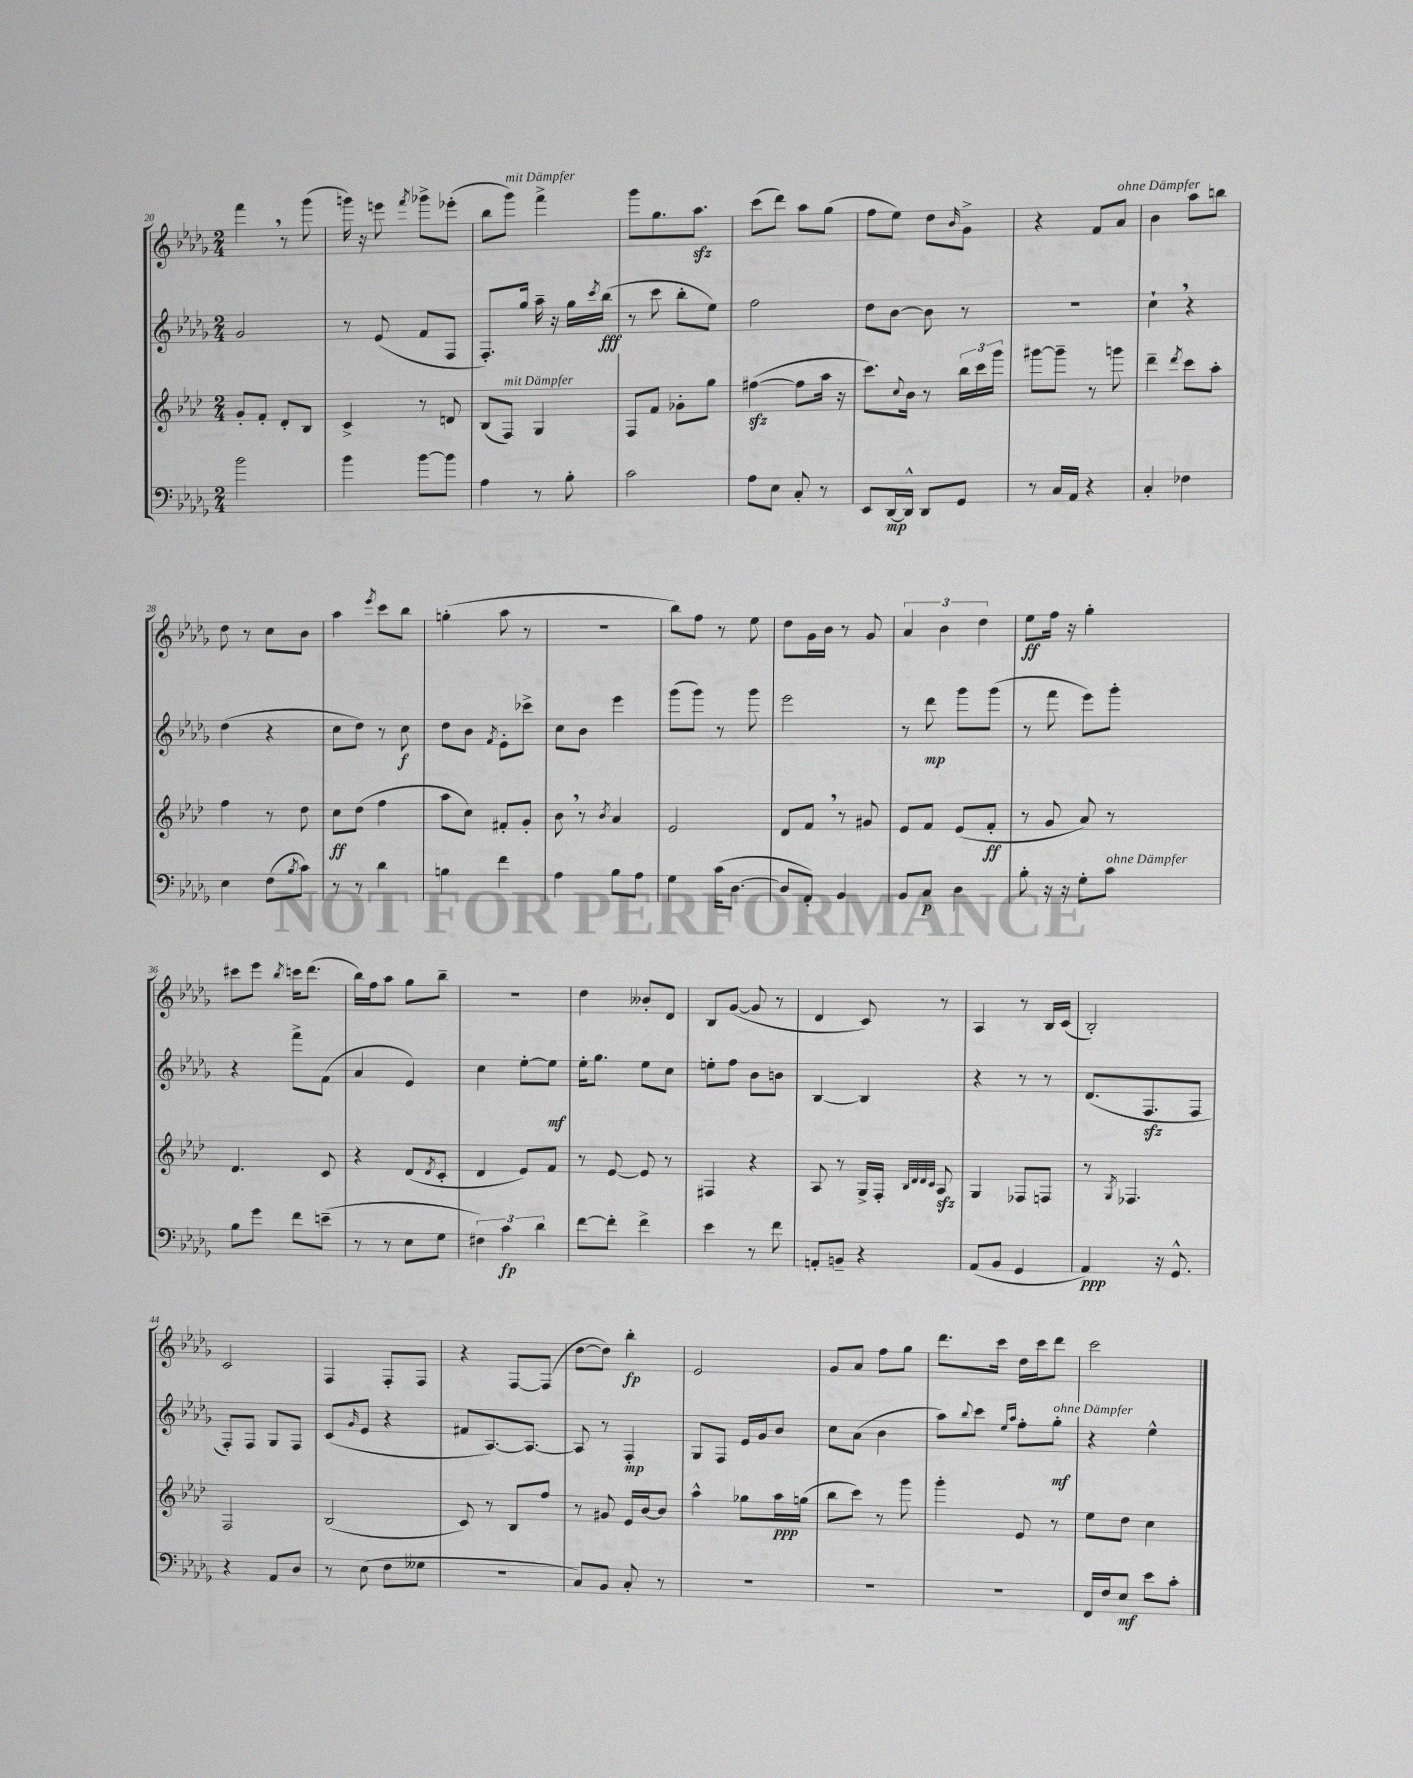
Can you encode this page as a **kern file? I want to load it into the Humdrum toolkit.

**kern	**dynam	**kern	**dynam	**kern	**dynam	**kern	**dynam
*part4	*part4	*part3	*part3	*part2	*part2	*part1	*part1
*staff4	*staff4	*staff3	*staff3	*staff2	*staff2	*staff1	*staff1
*clefF4	*	*clefG2	*	*clefG2	*	*clefG2	*
*k[b-e-a-d-g-]	*	*k[b-e-a-d-]	*	*k[b-e-a-d-g-]	*	*k[b-e-a-d-g-]	*
*M2/4	*	*M2/4	*	*M2/4	*	*M2/4	*
=20	=20	=20	=20	=20	=20	=20	=20
2b-\	.	8g'/L	.	2g-/	.	4fff,\	.
.	.	8f'/J	.	.	.	.	.
.	.	8d-'/L	.	.	.	8r	.
.	.	8B-/J	.	.	.	(8ggg-\	.
=21	=21	=21	=21	=21	=21	=21	=21
4b-\	.	4c^/	.	8r	.	16gggn\)	.
.	.	.	.	.	.	16r	.
.	.	.	.	(8e-/	.	8eeen\	.
.	.	.	.	.	.	8qfff/	.
[8b-\L	.	8r	.	8f/L	.	8ggg-X^\L	.
8b-\J]	.	8dn/	.	8F/J	.	(8eee-X'\J	.
=22	=22	=22	=22	=22	=22	=22	=22
4A-\	.	(8B-/L	.	8.F'/L)	.	8bb-\L	.
!	!	!	!	!	!	!LO:TX:a:i:t=mit Dämpfer	!
!	!	!LO:TX:a:i:t=mit Dämpfer	!	!	!	!	!
.	.	8F/J)	.	.	.	8ggg-\J)	.
.	.	.	.	16gg-/Jk	.	.	.
8r	.	4G/	.	16aa-~\	.	4fff^\	.
.	.	.	.	16r	.	.	.
8B-'\	.	.	.	16gg-\LL	.	.	.
.	.	.	.	8qccc/	.	.	.
.	.	.	.	(16bb-\JJ	fff	.	.
=23	=23	=23	=23	=23	=23	=23	=23
2c\	.	8F/L	.	8r	.	8ggg-\L	.
.	.	8f/J	.	8ccc\	.	8.gg-\	.
.	.	8g-X'\L	.	8bb-'\L	.	.	.
.	.	.	.	.	.	8.aa-zz\J	.
.	.	8gg\J	.	8ee-\J)	.	.	.
=24	=24	=24	=24	=24	=24	=24	=24
8A-\L	.	([4ff#Xzz\	.	2ff\	.	(8ccc\L	.
8E-\J	.	.	.	.	.	8ddd-\J)	.
8C'/	.	8ff#\L]	.	.	.	8aa-\L	.
8r	.	16aa-\Jk	.	.	.	(8gg-\J	.
.	.	16r	.	.	.	.	.
=25	=25	=25	=25	=25	=25	=25	=25
8EE-/L	.	8.ccc\L)	.	8dd-\L	.	8ff\L	.
[16DD-/L	mp	.	.	[8b-\J	.	8ee-\J)	.
.	.	8qqcc/	.	.	.	.	.
16DD-^^/JJ]	.	16b-\Jk	.	.	.	.	.
8DD-/L	.	8r	.	8b-\]	.	8dd-\L	.
.	.	.	.	.	.	16qqb-/	.
8GG-/J	.	24bb-\LL	.	8r	.	8g-^\J	.
.	.	24ccc\	.	.	.	.	.
.	.	24ggg\JJ	.	.	.	.	.
=26	=26	=26	=26	=26	=26	=26	=26
8r	.	[8ggg#X\L	.	2r	.	4r	.
16C/LL	.	8ggg#~\J]	.	.	.	.	.
16AA-/JJ	.	.	.	.	.	.	.
4r	.	8r	.	.	.	8f/L	.
!	!	!	!	!	!	!LO:TX:a:i:t=ohne Dämpfer	!
.	.	8gggn\	.	.	.	8a-/J	.
=27	=27	=27	=27	=27	=27	=27	=27
4C'/	.	4ddd-~\	.	4cc`,\	.	4b-\	.
.	.	8qddd-/	.	.	.	.	.
4F-X\	.	8ccc\L	.	4r	.	8aa-\L	.
.	.	8aa-'\J	.	.	.	8bbn\J	.
!!LO:LB:g=z
=28	=28	=28	=28	=28	=28	=28	=28
4E-\	.	4ff\	.	(4dd-\	.	8dd-\	.
.	.	.	.	.	.	8r	.
(8F\L	.	8r	.	4r	.	8cc\L	.
8qB-/	.	.	.	.	.	.	.
8c\J)	.	8dd-\	.	.	.	8b-\J	.
=29	=29	=29	=29	=29	=29	=29	=29
8r	.	8cc\L	ff	8cc\L	.	4aa-\	.
8r	.	(8dd-\J	.	8dd-\J)	.	.	.
.	.	.	.	.	.	8qeee-/	.
4d-\	.	4ff\	.	8r	.	8ccc\L	.
.	.	.	.	8cc\	f	8bb-\J	.
=30	=30	=30	=30	=30	=30	=30	=30
4Bn\	.	8aa-\L	.	8dd-\L	.	(4ggn'\	.
.	.	8cc\J)	.	8b-\J	.	.	.
.	.	.	.	8qf/	.	.	.
4f\	.	8f#X'/L	.	8e-'\L	.	8aa-\	.
.	.	8g'/J	.	8ccc-X^\J	.	8r	.
=31	=31	=31	=31	=31	=31	=31	=31
4A-\	.	8b-,\	.	8cc\L	.	2r	.
.	.	8r	.	8b-\J	.	.	.
.	.	8qb-/	.	.	.	.	.
8B-\L	.	4a-/	.	4eee-\	.	.	.
8A-\J	.	.	.	.	.	.	.
=32	=32	=32	=32	=32	=32	=32	=32
4G-\	.	2e-/	.	(8ggg-\L	.	8bb-\L)	.
.	.	.	.	8ggg-\J)	.	8ff\J	.
(16c\KL	.	.	.	8r	.	8r	.
[8.D-\J	.	.	.	.	.	.	.
.	.	.	.	8ggg-\	.	8ee-\	.
=33	=33	=33	=33	=33	=33	=33	=33
8D-/L]	.	8d-/L	.	2eee-\	.	8dd-\L	.
8AA-'/J)	.	8f,/J	.	.	.	16g-\L	.
.	.	.	.	.	.	16b-\JJ	.
4BB-/	.	8r	.	.	.	8r	.
.	.	8g#X/	.	.	.	8g-/	.
=34	=34	=34	=34	=34	=34	=34	=34
8BB-/L	.	8e-/L	.	8r	.	6a-/	.
8C/J	p	8f/J	.	8ddd-\	mp	.	.
.	.	.	.	.	.	6b-\	.
4D-\	.	(8e-/L	.	8ggg-\L	.	.	.
.	.	.	.	.	.	6dd-\	.
.	.	8f'/J	ff	(8ggg-\J	.	.	.
=35	=35	=35	=35	=35	=35	=35	=35
8B-'\	.	8r	.	8r	.	8ee-\L	ff
16r	.	8g/	.	8fff\	.	16ff\Jk	.
16r	.	.	.	.	.	16r	.
8G-'\L	.	8a-/)	.	8eee-\L)	.	4gg-'\	.
!LO:TX:a:i:t=ohne Dämpfer	!	!	!	!	!	!	!
8c\J	.	8r	.	8ggg-'\J	.	.	.
!!LO:LB:g=z
=36	=36	=36	=36	=36	=36	=36	=36
8B-\L	.	4.d-/	.	4r	.	8ccc#X\L	.
8g-\J	.	.	.	.	.	8eee-\J	.
.	.	.	.	.	.	8qbb-/	.
8f\L	.	.	.	8fff^\L	.	16cccn\KL	.
.	.	.	.	.	.	(8.ddd-\J	.
(8en~\J	.	8c/	.	(8f\J	.	.	.
=37	=37	=37	=37	=37	=37	=37	=37
8r	.	4r	.	4a-/	.	16bb-\LL)	.
.	.	.	.	.	.	16ff\J	.
8r	.	.	.	.	.	8aa-\J	.
8E-\L	.	(8d-/L	.	4e-/)	.	8gg-\L	.
.	.	8qd-/	.	.	.	.	.
8G-\J	.	8c'/J	.	.	.	8bb-~\J	.
=38	=38	=38	=38	=38	=38	=38	=38
6F#X\)	.	4d-/	.	4cc\	.	2r	.
6c\	fp	.	.	.	.	.	.
.	.	8e-/L)	.	[8ee-'\L	.	.	.
6d-\	.	.	.	.	.	.	.
.	.	8f/J	.	8ee-\J]	mf	.	.
=39	=39	=39	=39	=39	=39	=39	=39
[8f\L	.	8r	.	16ee-'\KL	.	4dd-\	.
.	.	.	.	8.gg-\J	.	.	.
8f'\J]	.	[8e-/	.	.	.	.	.
4f^\	.	8e-/]	.	8ee-\L	.	8b--X'/L	.
.	.	8r	.	8cc\J	.	8d-/J	.
=40	=40	=40	=40	=40	=40	=40	=40
4e-\	.	4F#X/	.	8een'\L	.	8B-/L	.
.	.	.	.	8ff\J	.	([8g-/J	.
8r	.	4r	.	8b-\L	.	8g-/]	.
8f\	.	.	.	8bn\J	.	8r	.
=41	=41	=41	=41	=41	=41	=41	=41
8AAn'/L	.	8A-/	.	[4B-/	.	4d-/	.
8BBn~/J	.	8r	.	.	.	.	.
4r	.	16G^/LL	.	4B-/]	.	8c/)	.
.	.	16F'/JJ	.	.	.	.	.
.	.	32qqB-/LLL	.	.	.	.	.
.	.	32qqd-/	.	.	.	.	.
.	.	32qqd-/	.	.	.	.	.
.	.	32qqc/JJJ	.	.	.	.	.
.	.	8A-zz/	.	.	.	8r	.
=42	=42	=42	=42	=42	=42	=42	=42
(8AA-/L	.	4G/	.	4r	.	4A-/	.
8BB-/J	.	.	.	.	.	.	.
4GG-/	.	8F-X/L	.	8r	.	8r	.
.	.	8Fn/J	.	8r	.	16B-/LL	.
.	.	.	.	.	.	(16c/JJ	.
=43	=43	=43	=43	=43	=43	=43	=43
4AA-/)	ppp	8r	.	(8.d-/L	.	2B-'/)	.
.	.	8qG/	.	.	.	.	.
.	.	4.F-X/	.	.	.	.	.
.	.	.	.	8.Fzz/	.	.	.
16r	.	.	.	.	.	.	.
8.GG-^^/	.	.	.	.	.	.	.
.	.	.	.	8F/J	.	.	.
!!LO:LB:g=z
=44	=44	=44	=44	=44	=44	=44	=44
4r	.	2F/	.	8F'/L)	.	2c/	.
.	.	.	.	8F/J	.	.	.
8AA-/L	.	.	.	8G-/L	.	.	.
8D-/J	.	.	.	8F/J	.	.	.
=45	=45	=45	=45	=45	=45	=45	=45
8r	.	(2B-/	.	(8c/L	.	4F/	.
.	.	.	.	16qqg-/	.	.	.
(8E-\	.	.	.	8e-/J	.	.	.
8F\L	.	.	.	4r	.	8F'/L	.
8G--X\J	.	.	.	.	.	8F/J	.
=46	=46	=46	=46	=46	=46	=46	=46
2r	.	8c/)	.	8f#X/L	.	4r	.
.	.	8r	.	[8.A-/)	.	.	.
.	.	8B-/L	.	.	.	[8F/L	.
.	.	.	.	8.A-/J_	.	.	.
.	.	8ff/J	.	.	.	(8F/J]	.
=47	=47	=47	=47	=47	=47	=47	=47
8C/L)	.	8r	.	8A-/]	.	[8dd-\L	.
8BB-/J	.	8g#X/	.	8r	.	8dd-\J])	.
8C'/	.	16e-/LL	.	4F'/	mp	4bb-'\	fp
.	.	[16b-/J	.	.	.	.	.
8r	.	8b-/J]	.	.	.	.	.
=48	=48	=48	=48	=48	=48	=48	=48
2r	.	4aa-^^\	.	8G-/L	.	2e-/	.
.	.	.	.	8F/J	.	.	.
.	.	8gg-X\L	.	16e-/LL	.	.	.
.	.	.	.	16g-/J	.	.	.
.	.	16aa-\L	ppp	8b-/J	.	.	.
.	.	(16ggn\JJ	.	.	.	.	.
=49	=49	=49	=49	=49	=49	=49	=49
2r	.	8bb-\L	.	8cc\L	.	8g-/L	.
.	.	8ccc\J)	.	(8a-\J	.	8a-/J	.
.	.	8r	.	4b-\	.	8ff\L	.
.	.	8ggg\	.	.	.	8gg-\J	.
=50	=50	=50	=50	=50	=50	=50	=50
2r	.	4ggg'\	.	8aa-\L)	.	8.ddd-\L	.
.	.	.	.	8qqbb-/	.	.	.
.	.	.	.	8ccc\J	.	.	.
.	.	.	.	.	.	16ccc\Jk	.
.	.	.	.	16qqee-/LL	.	.	.
.	.	.	.	16qqaa-/JJ	.	.	.
.	.	8e-/	.	8ff'\L	.	16dd-\LL	.
.	.	.	.	.	.	16ccc\J	.
!	!	!	!	!LO:TX:a:i:t=ohne Dämpfer	!	!	!
.	.	8r	.	8gg-'\J	mf	8ddd-\J	.
=51	=51	=51	=51	=51	=51	=51	=51
16FF/LL	.	8ee-\L	.	4r	.	2ccc\	.
16F/J	.	.	.	.	.	.	.
8E-/J	mf	8dd-\J	.	.	.	.	.
8e-\L	.	4cc\	.	4ee-^^\	.	.	.
8c'\J	.	.	.	.	.	.	.
==	==	==	==	==	==	==	==
*-	*-	*-	*-	*-	*-	*-	*-
